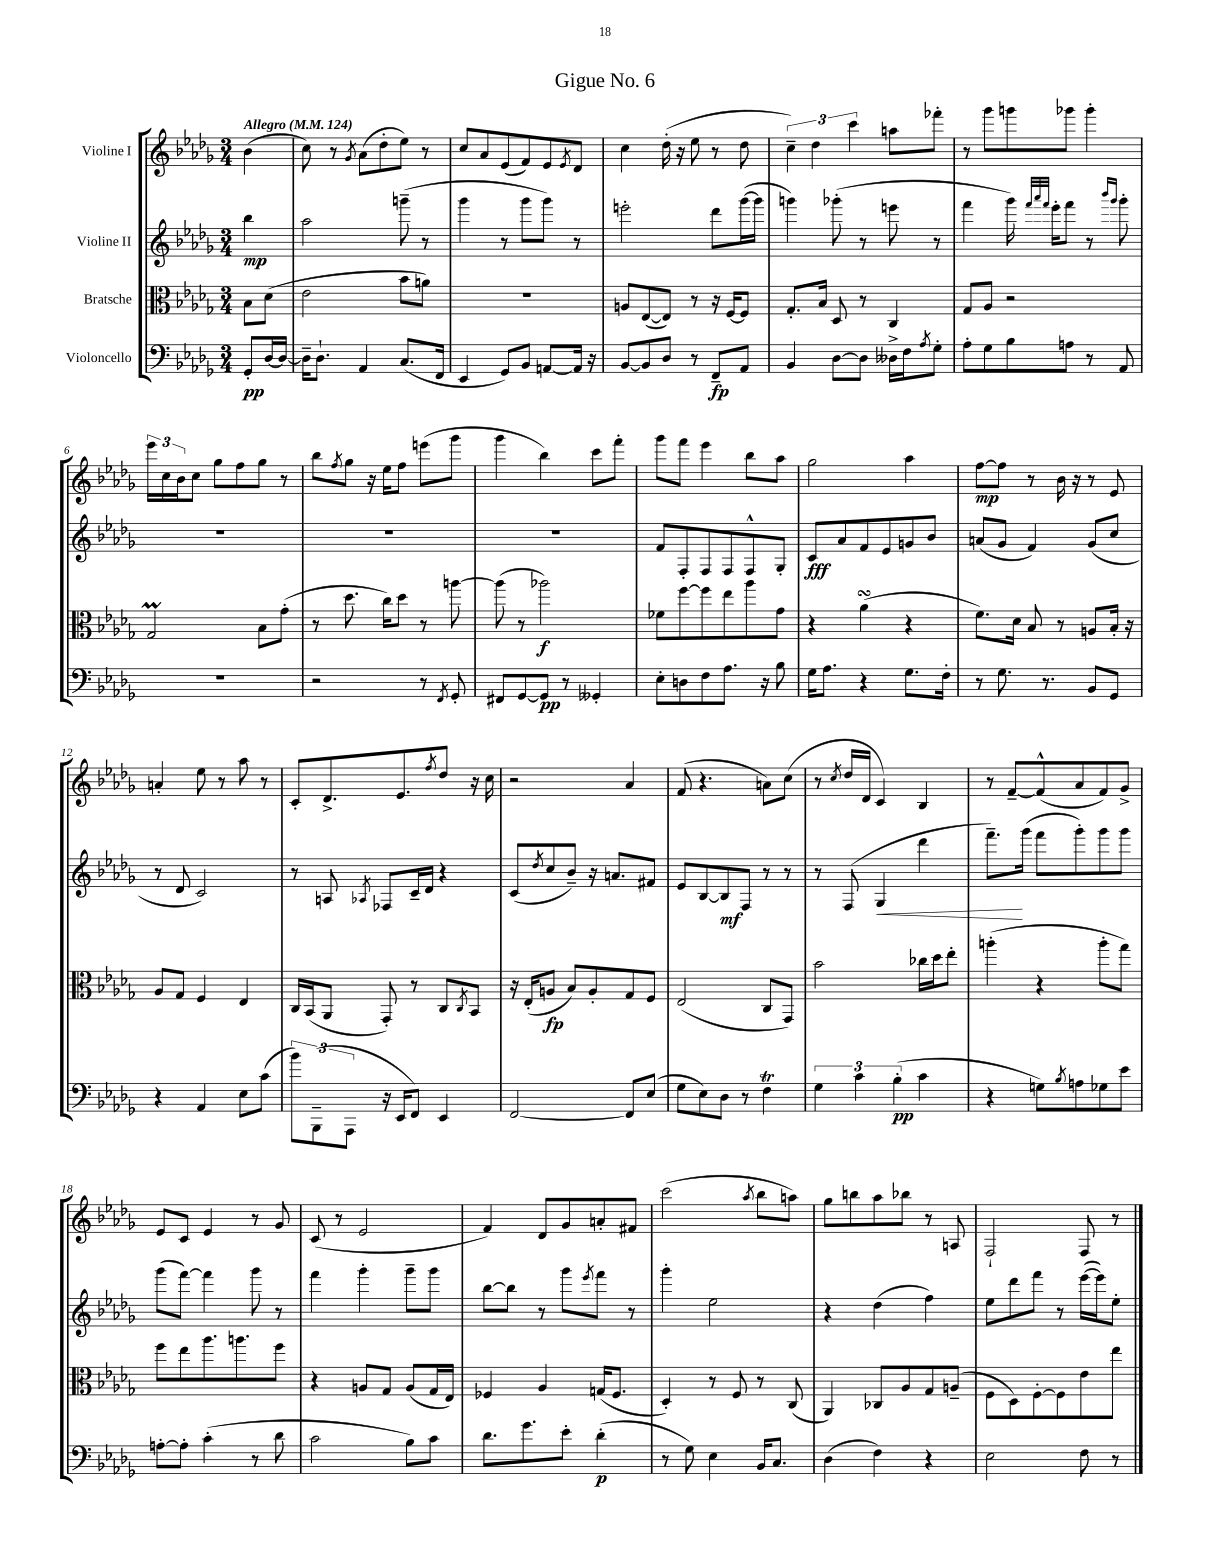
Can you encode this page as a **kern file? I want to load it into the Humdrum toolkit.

**kern	**kern	**kern	**kern
*staff4	*staff3	*staff2	*staff1
*clefF4	*clefC3	*clefG2	*clefG2
*k[b-e-a-d-g-]	*k[b-e-a-d-g-]	*k[b-e-a-d-g-]	*k[b-e-a-d-g-]
*M3/4	*M3/4	*M3/4	*M3/4
*MM124	*MM124	*MM124	*MM124
8GG-'/L	8B-\L	4bb-\	(4b-\
[16D-/L	(8d-\J	.	.
16D-/_JJ	.	.	.
=	=	=	=
16D-~\]LK	2e-\	2aa-\	8cc\)
8.D-`\J	.	.	.
.	.	.	8r
.	.	.	8qg-/
4AA-/	.	.	(8a-\L
.	.	.	8dd-'\
(8.C/L	8b-\L	(8ggg~\	8ee-\J)
.	8a\J)	8r	8r
16FF/Jk	.	.	.
=	=	=	=
4EE-/	2.r	4ggg-\	8cc/L
.	.	.	8a-/
8GG-/L)	.	8r	(8e-/
8BB-/J	.	8ggg-\L	8f/)
[8AA/L	.	8ggg-\J)	8e-/
.	.	.	8qe-/
16AA/]Jk	.	8r	8d-/J
16r	.	.	.
=	=	=	=
[8BB-/L	8A/L	2eee'\	4cc\
8BB-/]	([8E-/	.	.
8D-/J	8E-/]J)	.	(16dd-'\
.	.	.	16r
8r	8r	.	8ee-\
8FF~/L	16r	8ddd-\L	8r
.	[16F/LK	.	.
8AA-/J	8F/]J	([16ggg-\L	8dd-\
.	.	16ggg-\]JJ	.
=	=	=	=
4BB-/	8.G-'/L	4ggg\)	6cc~\)
.	.	.	6dd-\
.	16B-/Jk	.	.
[8D-\L	8D-/	(8ggg-'\	.
.	.	.	6ccc\
8D-\]J	8r	8r	.
16D--^\LL	4C/	8eee\	8aa\L
16F\J	.	.	.
8qA-/	.	.	.
8G-'\J	.	8r	8fff-'\J
=	=	=	=
8A-'\L	8G-/L	4fff\	8r
8G-\	8A-/J	.	8ggg-\L
8B-\	2r	16ggg-\)	8ggg\
.	.	32qqfff/LLL	.
.	.	32qqaaa-/	.
.	.	32qqfff/JJJ	.
.	.	16eee-'\LK	.
8A\J	.	8fff\J	8ggg-\J
8r	.	8r	4ggg-'\
.	.	16qqbbb-/LL	.
.	.	16qqggg-/JJ	.
8AA-/	.	8ggg-'\	.
=	=	=	=
2.r	2G-/	2.r	24eee-\LL
.	.	.	24cc\
.	.	.	24b-\J
.	.	.	8cc\J
.	.	.	8gg-\L
.	.	.	8ff\
.	8B-\L	.	8gg-\J
.	(8g-'\J	.	8r
=	=	=	=
2r	8r	2.r	8bb-\L
.	.	.	8qff/
.	8.dd-\	.	8gg-\J
.	.	.	16r
.	16cc\LK)	.	16ee-\LK
.	8dd-\J	.	8ff\J
8r	8r	.	(8eee\L
8qFF/	.	.	.
8GG-'/	[8aa\	.	8ggg-\J
=	=	=	=
8FF#/L	(8aa\]	2.r	4ggg-\
[8GG-/	8r	.	.
8GG-/]J	2aa-\)	.	4bb-\)
8r	.	.	.
4GG--'/	.	.	8ccc\L
.	.	.	8fff'\J
=	=	=	=
8E-'\L	8f-\L	8f/L	8ggg-\L
8D\	[8ff\	8F'/	8fff\J
8F\	8ff\]	8F/	4eee-\
8.A-\J	8ee-\	8F/	.
.	8aa-\	8F^^/	8bb-\L
16r	.	.	.
8B-\	8g-\J	8G-'/J	8aa-\J
=	=	=	=
16G-\LK	4r	8c/L	2gg-\
8.A-\J	.	.	.
.	.	8a-/	.
4r	(4a-\	8f/	.
.	.	8e-/	.
8.G-\L	4r	8g/	4aa-\
.	.	8b-/J	.
16F'\Jk	.	.	.
=	=	=	=
8r	8.f\L)	(8a/L	[8ff\L
8.G-\	.	8g-/J	8ff\]J
.	16d-\Jk	.	.
.	8B-/	4f/)	8r
8.r	.	.	.
.	8r	.	16b-\
.	.	.	16r
8BB-/L	8A/L	(8g-/L	8r
8GG-/J	16B-'/Jk	8cc/J	8e-/
.	16r	.	.
=	=	=	=
4r	8A-/L	8r	4a'/
.	8G-/J	8d-/	.
4AA-/	4F/	2c/)	8ee-\
.	.	.	8r
8E-\L	4E-/	.	8aa-\
(8c\J	.	.	8r
=	=	=	=
12b-\L)	16C/LL	8r	8c'/L
.	(16BB-/J	.	.
(12BBB-~\	.	.	.
.	8AA-/J	8A/	8.d-^/
12AAA-\J	.	.	.
.	.	8qA-/	.
16r	8GG-'/)	8F-/L	.
16EE-/LK	.	.	8.e-/
8FF/J)	8r	16c~/L	.
.	.	16d-/JJ	.
.	.	.	8qff/
4EE-/	8C/L	4r	8dd-/J
.	8qC/	.	.
.	8BB-/J	.	16r
.	.	.	16cc\
=	=	=	=
[2FF/	16r	(8c/L	2r
.	(16E-'/LK	.	.
.	.	8qdd-/	.
.	8A/J	8cc/	.
.	8B-/L)	8b-~/J)	.
.	8A'/	16r	.
.	.	8.a/L	.
8FF/]L	8G-/	.	4a-/
(8E-/J	8F/J	8f#/J	.
=	=	=	=
8G-\L	(2E-/	8e-/L	(8f/
8E-\)	.	[8B-/	4.r
8D-\J	.	8B-/]	.
8r	.	8F/J	.
4F\	8C/L	8r	8a\L)
.	8GG-/J)	8r	(8cc\J
=	=	=	=
6G-\	2b-\	8r	8r
.	.	.	8qcc/
.	.	(8F/	16dd-/LL
6c\	.	.	.
.	.	.	16d-/JJ
.	.	4G-/	4c/)
(6B-'\	.	.	.
4c\	16cc-\LL	4ddd-\	4B-/
.	16dd-\J	.	.
.	8ee-'\J	.	.
=	=	=	=
4r	(4aa'\	8.fff~\L)	8r
.	.	.	[8f~/L
.	.	(16ggg-\Jk	.
8G\L)	4r	8fff\L	(8f^^/]
8qB-/	.	.	.
8A\	.	8ggg-'\)	8a-/
8G-\	8aa'\L	8ggg-\	8f/)
8e-\J	8gg-\J)	8ggg-\J	8g-^/J
=	=	=	=
[8A'\L	8ff\L	(8ggg-\L	8e-/L
8A'\]J	8ee-\	[8fff\J)	8c/J
(4c'\	8.aa-\	4fff\]	4e-/
.	8.aa\	.	.
8r	.	8ggg-\	8r
8d-\	8ff\J	8r	8g-/
=	=	=	=
2c\	4r	4fff\	(8c/
.	.	.	8r
.	8A/L	4ggg-'\	2e-/
.	8G-/J	.	.
8B-\L)	(8A/L	8ggg-~\L	.
8c\J	16G-/L	8ggg-\J	.
.	16E-/JJ)	.	.
=	=	=	=
8.d-\L	4F-/	[8bb-\L	4f/)
.	.	8bb-\]J	.
8.g-\	.	.	.
.	4A-/	8r	8d-/L
8e-'\J	.	8ggg-\L	8g-/
.	.	8qeee-/	.
(4d-'\	(16G/LK	8fff\J	8a'/
.	8.F-/J	.	.
.	.	8r	8f#/J
=	=	=	=
8r	4D-'/)	4ggg-'\	(2ccc\
8G-\)	.	.	.
4E-\	8r	2ee-\	.
.	8F/	.	.
.	.	.	8qaa-/
16BB-/LK	8r	.	8bb-\L
8.C/J	.	.	.
.	(8C/	.	8aa\J)
=	=	=	=
(4D-\	4AA-/)	4r	8gg-\L
.	.	.	8bb\
4F\)	8C-/L	(4dd-\	8aa-\
.	8A-/	.	8bb-\J
4r	8G-/	4ff\)	8r
.	(8A~/J	.	8A/
=	=	=	=
2E-\	8F\L	8ee-\L	2F`/
.	8D-\)	8ddd-\	.
.	[8F'\	8fff\J	.
.	8F\]	8r	.
8F\	8e-\	([16eee-\LL	8F/
.	.	16eee-\]J)	.
8r	8ee-\J	8ee-'\J	8r
==	==	==	==
*-	*-	*-	*-
